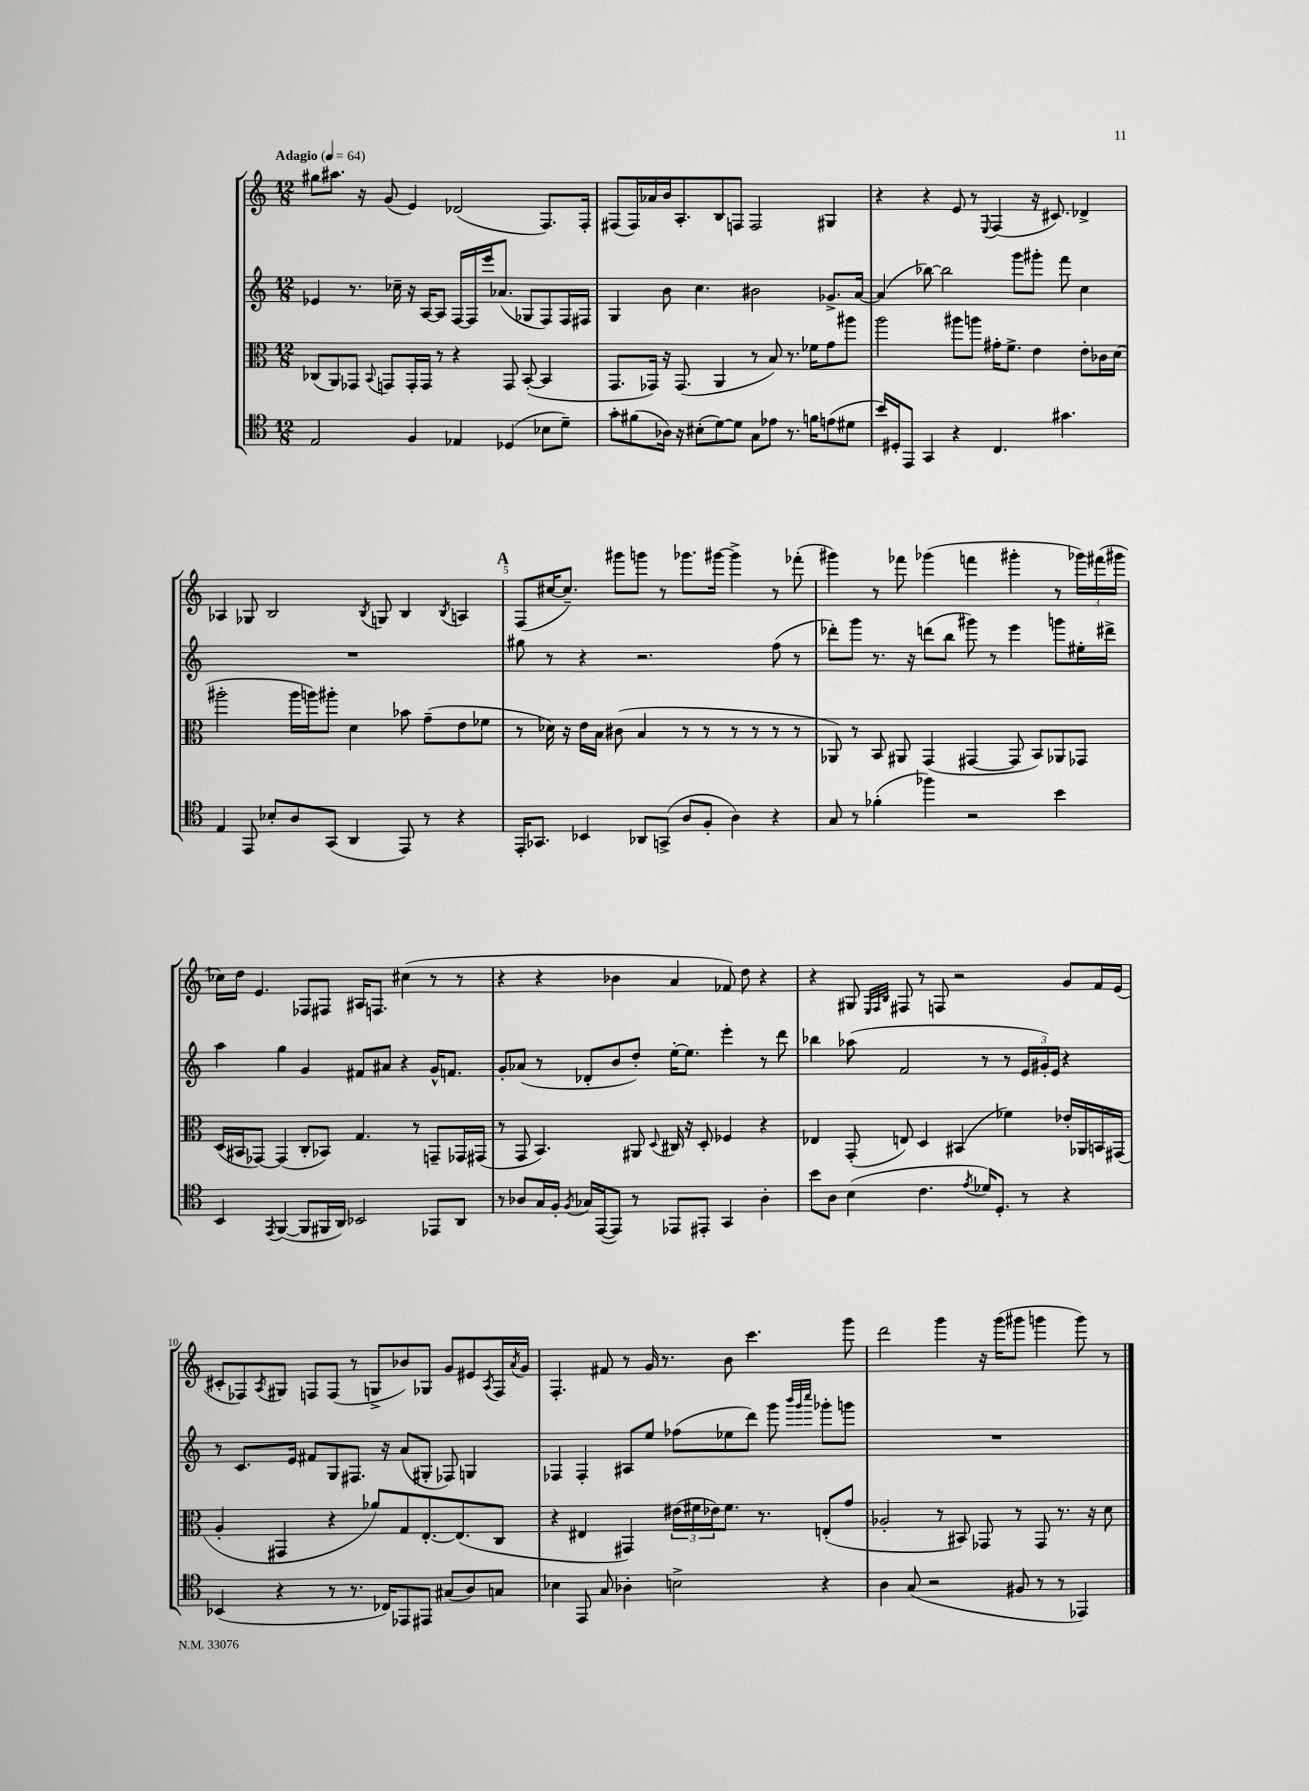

**kern	**kern	**kern	**kern
*staff4	*staff3	*staff2	*staff1
*clefC4	*clefC3	*clefG2	*clefG2
*k[]	*k[]	*k[]	*k[]
*M12/8	*M12/8	*M12/8	*M12/8
*MM64	*MM64	*MM64	*MM64
2E	(8C-	4e-	8gg#
.	8AA)	.	8.aa#
.	8GG-	8.r	.
.	.	.	16r
.	8qqBB	.	.
.	8GG	.	(8g
.	.	16cc-~	.
4F	16GG'	16r	4e)
.	16GG	[16A	.
.	8r	8A]	.
4E-	4r	[16F	(2d-
.	.	16F]	.
.	.	16eee	.
.	.	(8.a-	.
(4D-	8GG	.	.
.	([8BB'	8G-	.
8B-	4BB]	8F)	8.F)
8d~)	.	16F	.
.	.	16F#	16F'
=	=	=	=
8g'	8.GG	4G	(8F#
(8f#	.	.	16F#)
.	16GG-)	.	16a-
16A-)	16r	8b	16b
16r	(8.GG-	.	8.A'
(8B#'	.	4.cc	.
[8d)	4AA	.	8B
8d]	.	.	8F
8G	8r	2b#	2F
8e-	8B)	.	.
8.r	8.r	.	.
16f	16f-	.	.
(8e	8g	8.g-^	4G#
8d#	8aa#	.	.
.	.	[16a	.
=	=	=	=
16b)	2aa	(4a]	4r
16D#'	.	.	.
8EE	.	.	.
4GG	.	[8bb-)	4r
.	.	2bb-]	.
4r	8aa#	.	8e
.	8aa	.	8r
.	.	.	8qqE
4.C	16g#'	.	(4F
.	8.f^	.	.
.	.	8ggg	.
.	4e	8ggg#'	16r
.	.	.	8.c#)
4.g#	.	8fff	.
.	8e'	4cc	4d-^
.	16c-	.	.
.	(16d	.	.
=	=	=	=
4E	2aa#'	1.r	4A-
8EE	.	.	8G-
8B-'	.	.	2B
8A	16aa#	.	.
.	16aa)	.	.
(8GG	8aa#'	.	.
4AA	4d	.	.
.	.	.	8qB
.	.	.	8G
8EE)	8b-	.	4B
8r	(8g~	.	.
.	.	.	8qB
4r	8e	.	4A
.	8f-	.	.
=	=	=	=
16EE'	8r	8gg#	(8F
8.GG-	.	.	.
.	16d-)	8r	[16cc#
.	16r	.	8.cc#~])
4BB-	16e	4r	.
.	16B	.	.
.	(8c#	.	8ggg#
8AA-	4B	2.r	8ggg
(8GG^	.	.	8r
8A	8r	.	8.ggg-
8F'	8r	.	.
.	.	.	[16ggg#
4A)	8r	.	4ggg#^]
.	8r	.	.
4r	8r	(8ff	8r
.	8r	8r	(8fff-'
=	=	=	=
8G	8AA-)	8ddd-')	4ggg#)
8r	8r	8ggg	.
(4f-'	8BB	8.r	8r
.	8AA#	.	8fff-
.	.	16r	.
4ff-)	(4GG	(8ddd	(4ggg-
.	.	8bb	.
2r	[4GG#	8ggg#)	4fff
.	.	8r	.
.	8GG#]	4eee	4ggg#'
.	8BB)	.	.
4b	8AA-	8ggg	8r
.	8GG-	16ee#'	24ggg-)
.	.	.	(24fff#
.	.	16ddd#^	.
.	.	.	24ggg#
=	=	=	=
4BB	(16D	4aa	16cc-)
.	16BB#	.	16dd
.	[8GG-)	.	4.e
8qEE	.	.	.
([4FF	(4GG-]	4gg	.
8FF]	8C'	4g	8F-
16FF#	8BB-)	.	8F#
16AA)	.	.	.
2BB-	4.G	8f#	16A#
.	.	.	8.F
.	.	8a#	.
.	.	4r	(4cc#
.	8r	.	.
8EE-	8GG~	16g^^	8r
.	.	8.f	.
8AA	16GG-	.	8r
.	(16GG#	.	.
=	=	=	=
8r	8r	8g'	4r
8A-	8GG	(8a-	.
16G	4.BB)	8r	4r
16F'	.	.	.
8qF	.	.	.
16G-	.	8d-'	.
([16EE	.	.	.
8EE])	.	8b	4b-
8r	8AA#	8dd')	.
.	8qqD	.	.
8EE-	16C#	[16ee'	4a
.	16r	8.ee]	.
8EE#'	8D'	.	.
4GG	4F-	4eee'	8f-)
.	.	.	8dd
4A-'	4r	8r	4r
.	.	8ddd	.
=	=	=	=
8b	4E-	4bb-	4r
8A	.	.	.
(4B	(8GG'	(8aa-	8G#
.	.	.	32qqE
.	.	.	32qqF
.	.	.	32qqB
.	8E)	2f	8F#
4.c	4D	.	8r
.	.	.	8F
.	(4BB#	.	2r
8qe	.	.	.
16d-)	.	8r	.
8.D'	.	.	.
.	4f-)	8r	.
8r	.	24e	.
.	.	24g#')	.
.	.	24e	.
4r	16e-'	4r	8g
.	16AA-	.	.
.	16BB	.	16f
.	(16GG#	.	(16e
=	=	=	=
(4BB-	4A'	8r	8c#'
.	.	8.c	8F-)
.	.	.	8qA
4r	4GG#	.	8G#
.	.	16e	.
.	.	8f#	8F
8r	4r	8G	(8F
8.r	.	8.F#	8r
.	8a-)	.	8G^
16C-)	.	16r	.
8EE-	8G	(8a	8b-)
8EE#	[8.E'	8G#'	8G-
(8G#	.	8F-)	8g
.	(8.E]	.	.
8A)	.	4G	8e#
.	.	.	8qA
8G	8C	.	16F
.	.	.	8qa
.	.	.	16g
=	=	=	=
4B-	4r	4F-	4.F'
8EE	4E#	4F-'	.
8G	.	.	8f#
4A-'	4GG#)	8A#	8r
.	.	8ee	16g
.	.	.	8.r
2B^	(24e#	(8ff-	.
.	24f#	.	.
.	24e-)	.	.
.	8.f#	8ee-	8b
.	.	8ddd)	4.ccc
.	8.r	.	.
.	.	8ggg	.
.	.	32qqbbb	.
.	.	32qqggg	.
.	.	32qqcccc	.
4r	(8E'	8ggg-'	.
.	8g	8ggg	8ggg
=	=	=	=
4A	2A-'	1.r	2ddd
(8G	.	.	.
2r	.	.	.
.	8r	.	4ggg
.	8BB#)	.	.
.	8GG-	.	16r
.	.	.	(16ggg
8F#	8r	.	8ggg#
8r	8GG-	.	4ggg
8r	8.r	.	.
4EE-)	.	.	8ggg)
.	16r	.	.
.	8d	.	8r
==	==	==	==
*-	*-	*-	*-
